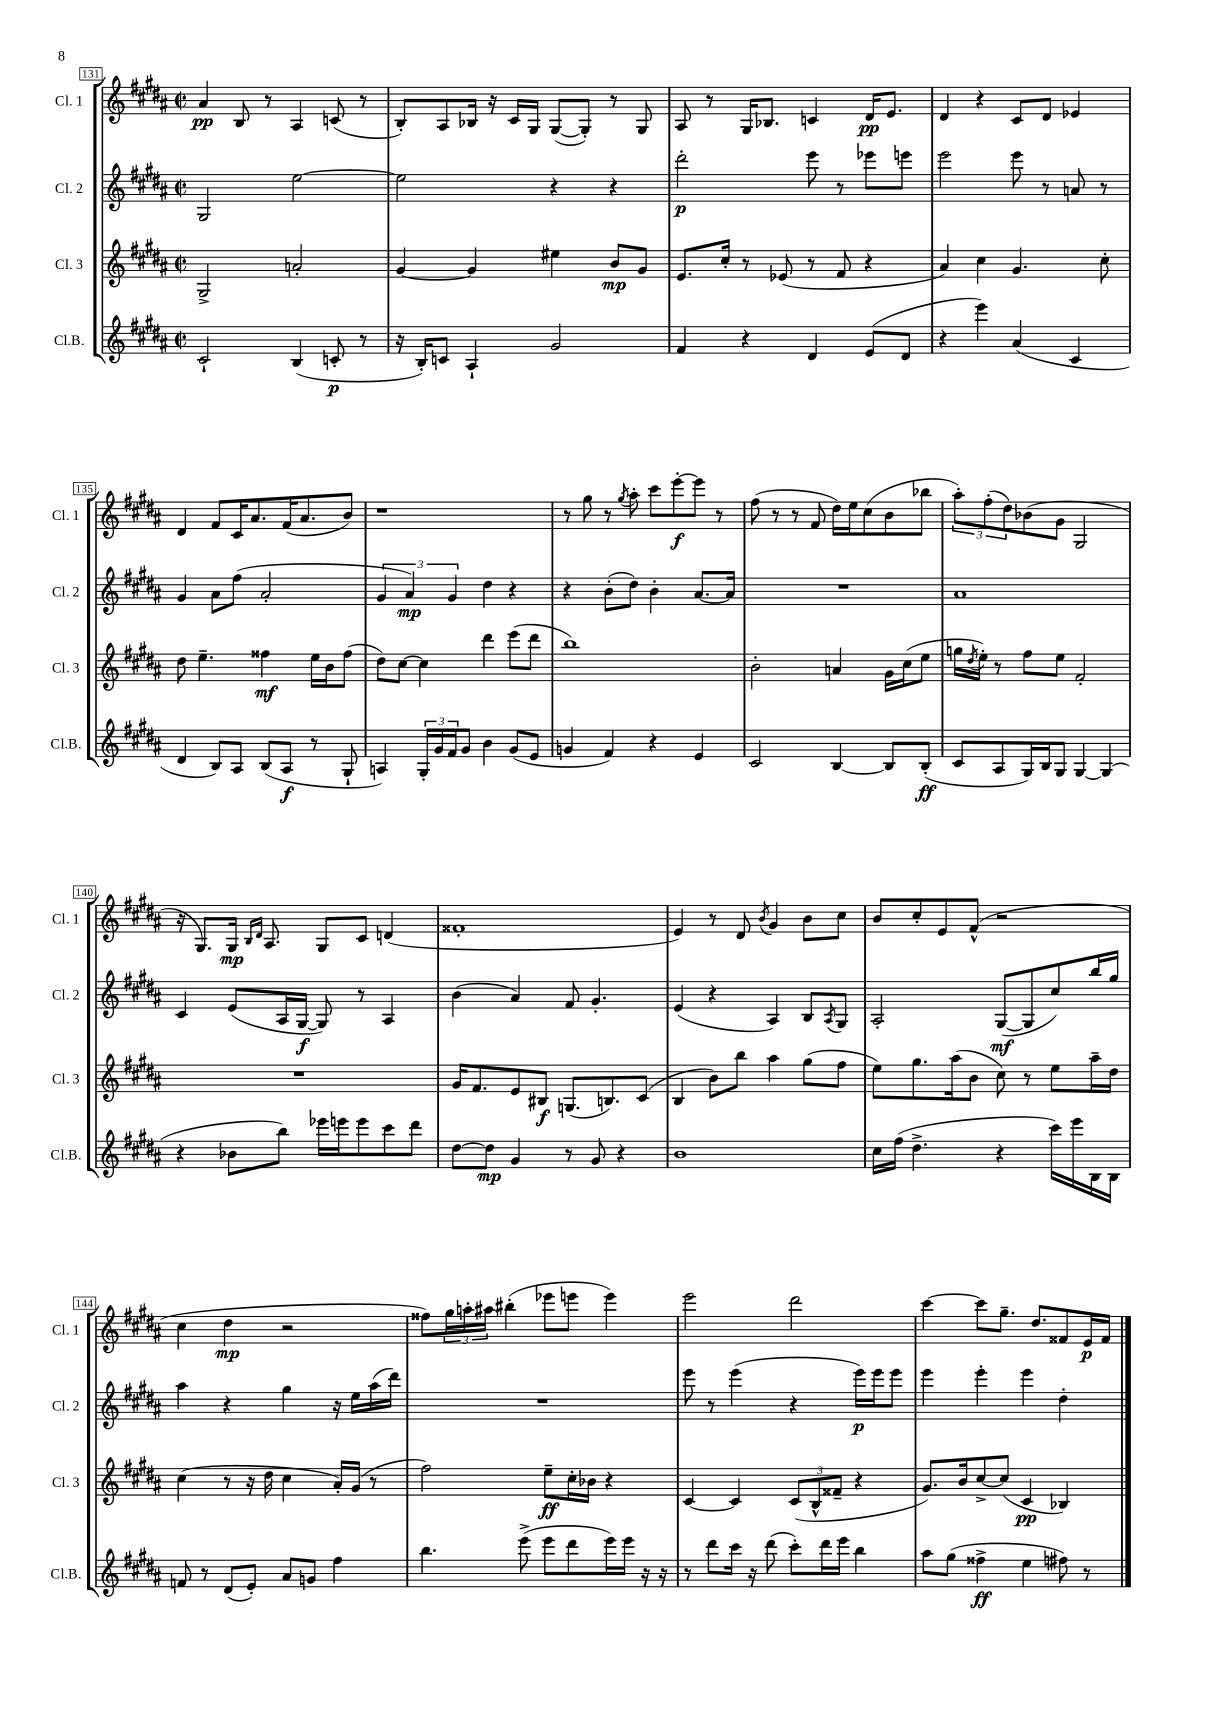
<<
\new StaffGroup <<
\new Staff = "s0" \with { instrumentName = "Cl. 1" shortInstrumentName = "Cl. 1" } {
    \clef treble \key b \major \defaultTimeSignature \time 2/2
    ais'4\pp b8 r8 ais4 c'8( r8 |
    b8-.) ais8 bes16 r16 cis'16 gis16 gis8~( gis8-.) r8 gis8 |
    ais8 r8 gis16 bes8. c'4 dis'16\pp e'8. |
    dis'4 r4 cis'8 dis'8 ees'4 |
    dis'4 fis'8 cis'16 ais'8. fis'16( ais'8. b'8) |
    r1 |
    r8 gis''8 r8 \acciaccatura { gis''8 } ais''8-. cis'''8 e'''8~-.\f e'''8 r8 |
    fis''8( r8 r8 fis'8 dis''16) e''16 cis''8( b'8 bes''8 |
    \tuplet 3/2 { ais''8-.) fis''8-.( dis''8) } bes'8( gis'8 gis2 |
    r16 gis8.) gis16\mp \grace { b16 dis'16 } ais8. gis8 cis'8 d'4( |
    fisis'1-. |
    e'4) r8 dis'8 \acciaccatura { b'8 } gis'4 b'8 cis''8 |
    b'8 cis''8-. e'8 fis'8-^( r2 |
    cis''4 dis''4\mp r2 |
    fisis''8) \tuplet 3/2 { gis''16 a''16-. ais''16 } bis''4-.( ees'''8 e'''8 e'''4) |
    e'''2 dis'''2 |
    cis'''4~ cis'''8 gis''8.-- dis''8. fisis'8 e'16\p fisis'16 \bar "|." |
}
\new Staff = "s1" \with { instrumentName = "Cl. 2" shortInstrumentName = "Cl. 2" } {
    \clef treble \key b \major \defaultTimeSignature \time 2/2
    gis2 e''2~ |
    e''2 r4 r4 |
    dis'''2-.\p e'''8 r8 ees'''8 e'''8 |
    e'''2 e'''8 r8 a'8 r8 |
    gis'4 ais'8 fis''8( ais'2-. |
    \tuplet 3/2 { gis'4 ais'4\mp) gis'4 } dis''4 r4 |
    r4 b'8-.( dis''8) b'4-. ais'8.~ ais'16 |
    R1 |
    ais'1 |
    cis'4 e'8( ais16 gis16~\f gis8) r8 ais4 |
    b'4( ais'4) fis'8 gis'4.-. |
    e'4( r4 ais4) b8 \acciaccatura { ais8 } gis8 |
    ais2-. gis8~\mf( gis8 cis''8) b''16 gis''16 |
    ais''4 r4 gis''4 r16 e''16 ais''16( dis'''16) |
    R1 |
    e'''8 r8 e'''4( r4 e'''16\p) e'''16 e'''8 |
    e'''4 e'''4-. e'''4 dis''4-. \bar "|." |
}
\new Staff = "s2" \with { instrumentName = "Cl. 3" shortInstrumentName = "Cl. 3" } {
    \clef treble \key b \major \defaultTimeSignature \time 2/2
    gis2-> a'2-. |
    gis'4~ gis'4 eis''4 b'8\mp gis'8 |
    e'8. cis''16-. r8 ees'8( r8 fis'8 r4 |
    ais'4) cis''4 gis'4. cis''8-. |
    dis''8 e''4.-- fisis''4\mf e''16 b'16 fisis''8( |
    dis''8) cis''8~ cis''4 dis'''4 e'''8( dis'''8 |
    b''1) |
    b'2-. a'4 gis'16 cis''16( e''8 |
    g''16 \acciaccatura { dis''8 } e''16-.) r8 fis''8 e''8 fis'2-. |
    R1 |
    gis'16 fis'8. e'8 bis8\f g8.( b8.) cis'8( |
    b4 b'8) b''8 ais''4 gis''8( fis''8 |
    e''8) gis''8. ais''16( b'8 cis''8) r8 e''8 ais''16-- dis''16 |
    cis''4( r8 r16 dis''16 cis''4 ais'16-.) gis'16( r8 |
    fis''2) e''8--\ff cis''16-. bes'16 r4 |
    cis'4~ cis'4 \tuplet 3/2 { cis'8( b8-^ fisis'8-- } r4 |
    gis'8.) b'16 cis''8~-> cis''8( cis'4\pp bes4) \bar "|." |
}
\new Staff = "s3" \with { instrumentName = "Cl.B." shortInstrumentName = "Cl.B." } {
    \clef treble \key b \major \defaultTimeSignature \time 2/2
    cis'2-! b4( c'8-.\p r8 |
    r16 b16-.) c'8 ais4-! gis'2 |
    fis'4 r4 dis'4 e'8( dis'8 |
    r4 e'''4) ais'4( cis'4 |
    dis'4 b8) ais8 b8( ais8\f r8 gis8-! |
    a4) \tuplet 3/2 { gis16-. gis'16 fis'16 } gis'8 b'4 gis'8( e'8 |
    g'4 fis'4) r4 e'4 |
    cis'2 b4~ b8 b8-.\ff( |
    cis'8 ais8 gis16) b16 gis8 gis4~ gis4( |
    r4 bes'8 b''8) ees'''16 e'''16 e'''8 cis'''8 dis'''8 |
    dis''8~ dis''8\mp gis'4 r8 gis'8 r4 |
    b'1 |
    cis''16 fis''16( dis''4.-> r4 cis'''16) e'''16 b16 b16 |
    f'8 r8 dis'8( e'8-.) ais'8 g'8 fis''4 |
    b''4. e'''8->( e'''8 dis'''8 e'''16) e'''16 r16 r16 |
    r8 dis'''8 cis'''16 r16 dis'''8( cis'''8-.) dis'''16 e'''16 b''4 |
    ais''8 gis''8( fisis''4->\ff e''4 fis''8) r8 \bar "|." |
}
>>
>>
\layout { \context { \Score currentBarNumber = #131 \override BarNumber.stencil = #(make-stencil-boxer 0.1 0.3 ly:text-interface::print) } }
